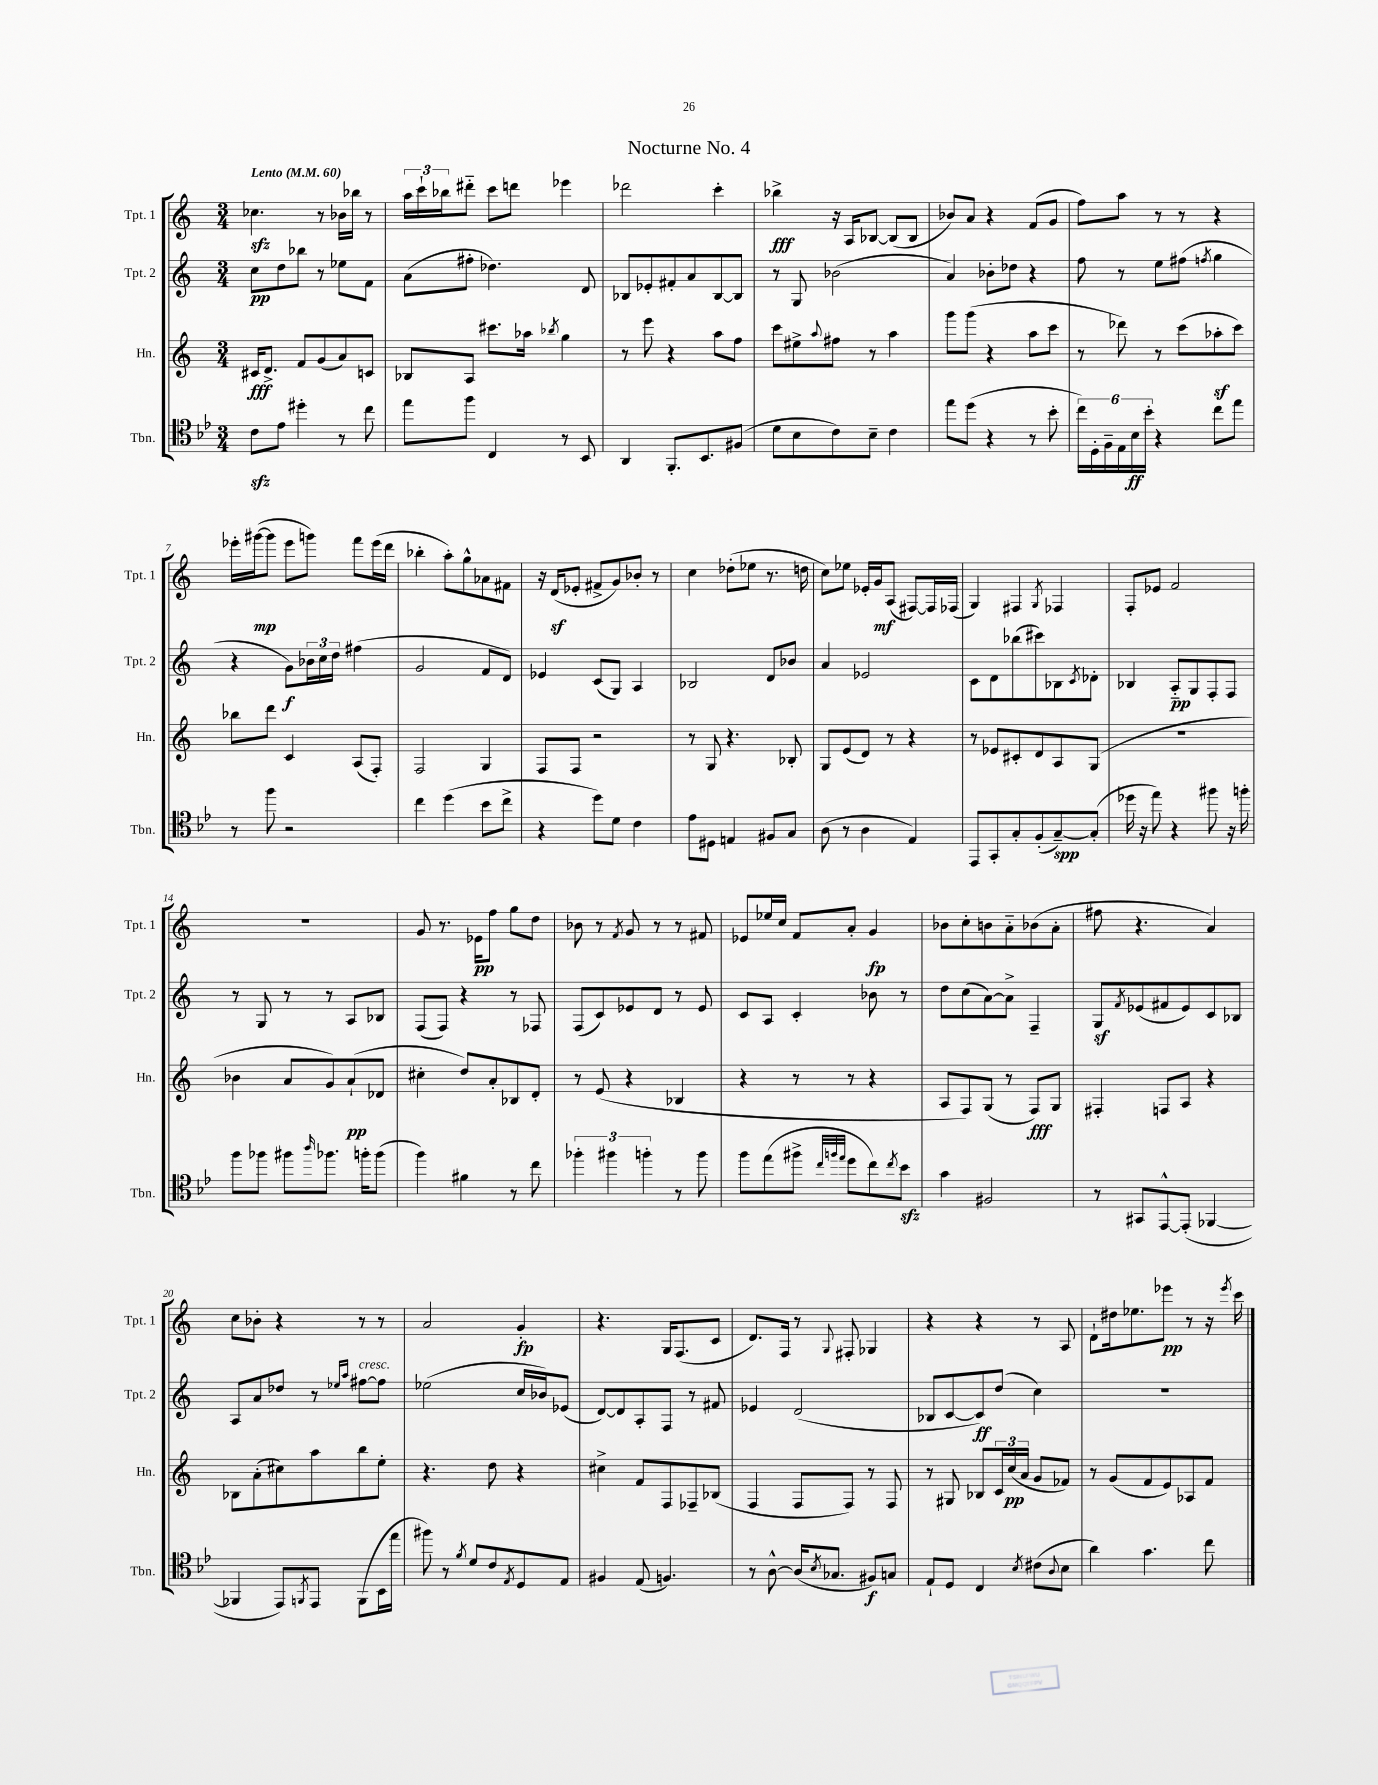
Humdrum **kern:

**kern	**kern	**kern	**kern
*staff4	*staff3	*staff2	*staff1
*clefC4	*clefG2	*clefG2	*clefG2
*k[b-e-]	*k[]	*k[]	*k[]
*M3/4	*M3/4	*M3/4	*M3/4
*MM60	*MM60	*MM60	*MM60
8c	16c#	8cc	4.cc-
.	8.d^	.	.
8e-	.	8dd	.
4dd#'	8f	8bb-	.
.	(8g	8r	8r
8r	8a)	8ee-	16b-
.	.	.	16bb-
8cc	8c	8f	8r
=	=	=	=
8ee-	8B-	(8a	24aa
.	.	.	24ccc`
.	.	.	24bb-
8ff	8A	8ff#'	8ddd#'~
4C	8.ccc#	4.dd-)	8ccc
.	.	.	8ddd
.	16aa-	.	.
.	8qbb-	.	.
8r	4gg	.	4eee-
8BB-	.	8d	.
=	=	=	=
4AA	8r	8B-	2ddd-
.	8eee	8e-'	.
8.FF'	4r	8f#'	.
.	.	8a	.
8.BB-	.	.	.
.	8aa	[8B-	4ccc'
(8F#	8ff	8B-]	.
=	=	=	=
8d	8ccc	8r	4bb-^
8B-	8ee#^	8G	.
.	8qqaa	.	.
8c)	8ff#	(2b-	16r
.	.	.	16A
8B-~	8r	.	[8B-
4c	4aa	.	(8B-]
.	.	.	8B-
=	=	=	=
8ee-	8ggg	4a)	8b-)
(8dd	(8ggg	.	8a
4r	4r	8b-'	4r
.	.	8dd-	.
8r	8aa	4r	(8f
8b-'	8ccc	.	8g
=	=	=	=
24cc)	8r	8ff	8ff)
24D'	.	.	.
24F~	.	.	.
24E-	8ddd-)	8r	8aa
24B-	.	.	.
24b-'	.	.	.
4r	8r	8ee	8r
.	(8ccc	(8ff#	8r
.	.	8qff	.
8cc	8aa-'	4gg	4r
8ee-	8ccc)	.	.
=	=	=	=
8r	8bb-	4r	16eee-'
.	.	.	([16ggg#
8ff	8ddd	.	8ggg#]
2r	4c	8g)	8eee-
.	.	24b-	8ggg)
.	.	24cc	.
.	.	24dd	.
.	(8A	(4ff#	8fff
.	8F')	.	(16eee-
.	.	.	16ddd
=	=	=	=
4cc	2F	2g	4bb-'
(4dd	.	.	8aa')
.	.	.	8gg^^
8b-	4G	8f	8a-
8cc^	.	8d)	8f#
=	=	=	=
4r	8F	4e-	16r
.	.	.	(16d
.	8F	.	8e-'
8dd)	2r	(8c	8f#^
8d	.	8G)	8g)
4c	.	4A	8b-'
.	.	.	8r
=	=	=	=
8e-	8r	2B-	4cc
8D#	8G	.	.
4E	4.r	.	(8dd-'
.	.	.	8ee-
8F#	.	8d	8.r
8G	8B-'	8b-	.
.	.	.	16dd
=	=	=	=
(8A	8G	4a	8cc)
8r	(8e	.	8ee-
4A	8d)	2e-	16e-'
.	.	.	16g
.	8r	.	(8A
4E-)	4r	.	[8F#)
.	.	.	16F#]
.	.	.	(16F-
=	=	=	=
8EE-	8r	8c	4G)
8GG'	8e-	8d	.
8G'	8c#'	(8bb-	4F#
(8F'	8d	8ccc#)	.
.	.	.	8qG
[8G~)	8A	8B-	4F-
.	.	8qc	.
(8G']	(8G	8d-'	.
=	=	=	=
16dd-	2.r	4B-	8F'
16r	.	.	.
8ee-)	.	.	8e-
4r	.	8A'~	2f
.	.	8G	.
8ff#	.	8F'	.
16r	.	8F	.
16ff'	.	.	.
=	=	=	=
8ff	4b-	8r	2.r
8ff-	.	8G	.
8ff#	8a	8r	.
16qqaa	.	.	.
8.ff-	8g)	8r	.
.	(8a`	8A	.
16ff'	.	.	.
(8ff	8d-	8B-	.
=	=	=	=
4ff)	4cc#'	(8F	8g
.	.	8F)	8.r
4f#	8dd)	4r	.
.	.	.	16e-
.	8a'	.	8ff
8r	8B-	8r	8gg
8cc	8d'	8F-	8dd
=	=	=	=
6ff-'	8r	(8F	8b-
.	(8e	8c)	8r
6ff#	.	.	.
.	.	.	8qf
.	4r	8e-	8g
6ff'	.	.	.
.	.	8d	8r
8r	4B-	8r	8r
8ff	.	8e-	8f#
=	=	=	=
8ff	4r	8c	8e-
(8ee-	.	8A	16ee-
.	.	.	16cc
8ff#^	8r	4c'	8f
32qqcc	.	.	.
32qqff	.	.	.
32qqee-	.	.	.
8dd	8r	.	8a'
8cc)	4r	8b-	4g
8qcc	.	.	.
8b-	.	8r	.
=	=	=	=
4g	8A	8dd	8b-
.	8F)	(8cc	8cc'
2F#	(8G	[8a)	8b
.	8r	8a^]	8a'~
.	8F)	4F~	(8b-
.	8G	.	8a'
=	=	=	=
8r	4F#'	8G	8ff#
.	.	8qf	.
8GG#	.	(8e-	4.r
[8EE-^^	8F	8f#	.
(8EE-']	8A	8e-)	.
[4FF-	4r	8c	4a)
.	.	8B-	.
=	=	=	=
4FF-]	8B-	8A	8cc
.	(8a'	8a	8b-'
8EE-)	8cc#)	8dd-	4r
8qFF	.	.	.
8EE-	8aa	8r	.
.	.	16qqee-	.
.	.	16qqaa	.
(8FF	8bb	[8ff#	8r
16BB-	8ee'	8ff#]	8r
16ee-	.	.	.
=	=	=	=
8ff#)	4.r	(2ee-	2a
8r	.	.	.
8qf	.	.	.
8d	.	.	.
8c	8dd	.	.
8qE-	.	.	.
8D	4r	16cc	4g'
.	.	16b-)	.
8E-	.	(8e-	.
=	=	=	=
4F#	4cc#^	[8d)	4.r
.	.	8d]	.
(8E-	8f	8A'	.
4.F)	8F	8F	16G
.	.	.	(8.F
.	8F-~	8r	.
.	(8B-	8f#	8c
=	=	=	=
8r	4F	4e-	8.d)
[8A^^	.	.	.
.	.	.	16F
(16A]	8F	(2d	8r
8qB-	.	.	.
8.G-	.	.	.
.	.	.	8qqG
.	8F)	.	8F#'
8F#)	8r	.	4G-
8G	8F	.	.
=	=	=	=
8E-`	8r	8B-	4r
8D	8G#	[8c	.
4C	8B-	8c])	4r
.	24c	(8dd	.
.	(24cc	.	.
.	24a	.	.
8qB-	.	.	.
(8c#	8g	4cc)	8r
8qqA	.	.	.
8B-	8f-)	.	8A
=	=	=	=
4a)	8r	2.r	8d`
.	(8g	.	16dd#
.	.	.	8.ee-
4.g	8f	.	.
.	8e)	.	8eee-
.	8A-	.	8r
8cc	8f	.	16r
.	.	.	8qeee-
.	.	.	16ccc
==	==	==	==
*-	*-	*-	*-
